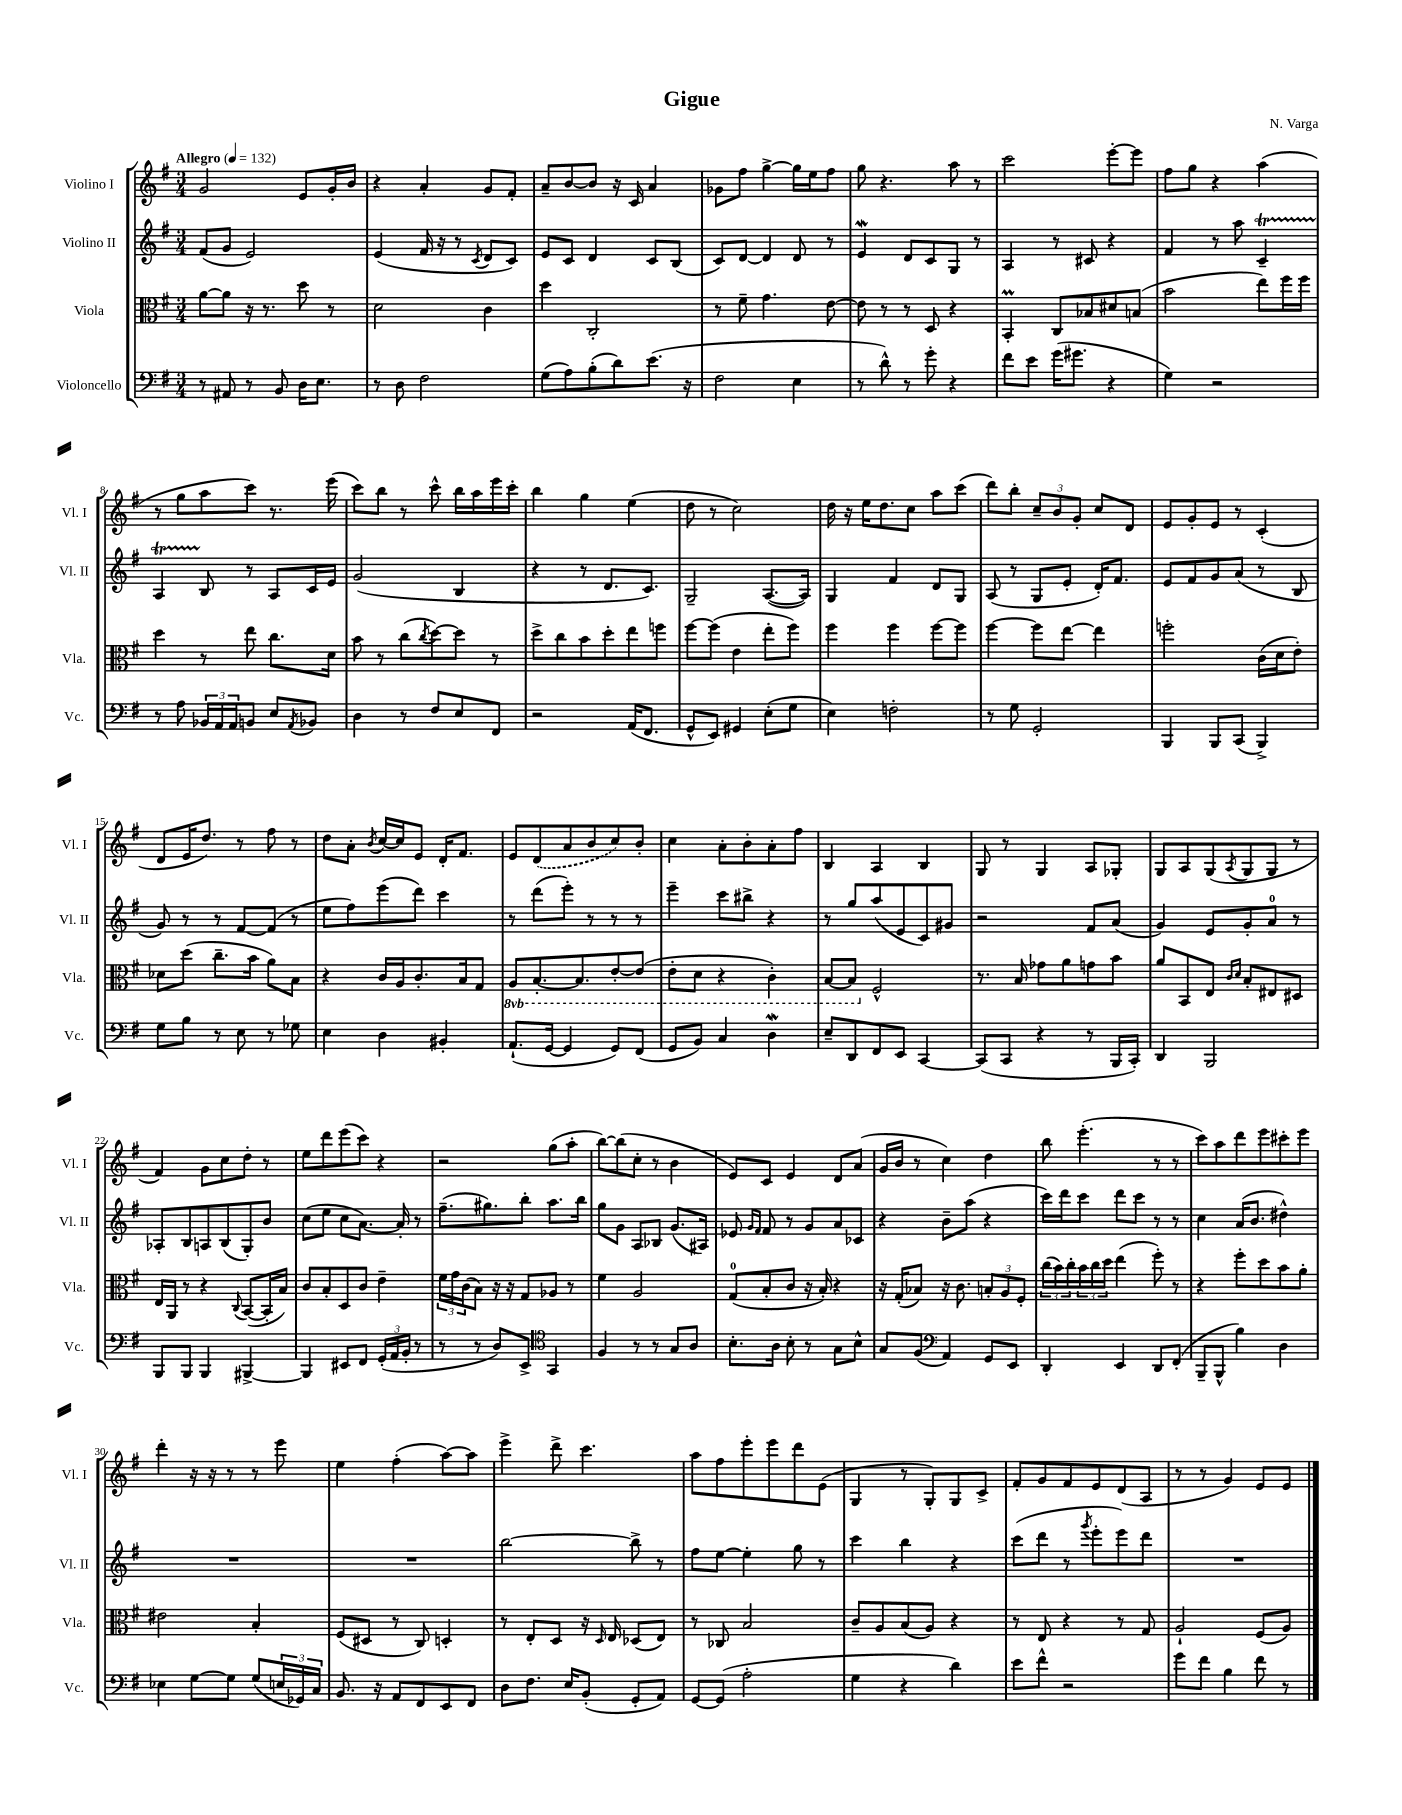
\header { title = "Gigue" composer = "N. Varga" }
<<
\new StaffGroup <<
\new Staff = "s0" \with { instrumentName = "Violino I" shortInstrumentName = "Vl. I" } {
    \clef treble \key g \major \numericTimeSignature \time 3/4 \tempo "Allegro" 4 = 132
    g'2 e'8 g'16-. b'16 |
    r4 a'4-. g'8 fis'8-. |
    a'8-- b'8~ b'8 r16 c'16 a'4 |
    ges'8 fis''8 g''4~-> g''16 e''16 fis''8 |
    g''8 r4. a''8 r8 |
    c'''2 e'''8~-. e'''8 |
    fis''8 g''8 r4 a''4( |
    r8 g''8 a''8 c'''8) r8. e'''16( |
    c'''8) b''8 r8 c'''8-^ b''16 a''16 e'''16 c'''16-. |
    b''4 g''4 e''4( |
    d''8 r8 c''2) |
    d''16 r16 e''16 d''8. c''8 a''8 c'''8( |
    d'''8) b''8-. \tuplet 3/2 { c''8-- b'8 g'8-. } c''8 d'8 |
    e'8 g'8-. e'8 r8 c'4-.( |
    d'8 e'16 d''8.) r8 fis''8 r8 |
    d''8 a'8-. \acciaccatura { b'8 } c''16~ c''16 e'8 d'16-. fis'8. |
    e'8 \once \slurDashed d'8( a'8 b'8 c''8) b'8-. |
    c''4 a'8-. b'8-. a'8-. fis''8 |
    b4 a4 b4 |
    g8 r8 g4 a8 ges8-. |
    g8 a8 g8( \acciaccatura { a8 } g8 g8 r8 |
    fis'4) g'8 c''8 d''8-. r8 |
    e''8 d'''8 e'''8( c'''8) r4 |
    r2 g''8( a''8-. |
    b''8~) b''8( c''8-. r8 b'4 |
    e'8) c'8 e'4 d'8 a'8( |
    g'16 b'16 r8 c''4) d''4 |
    b''8 e'''4.-.( r8 r8 |
    c'''8) a''8 d'''8 e'''8 cis'''8-. e'''8 |
    d'''4-. r16 r16 r8 r8 e'''8 |
    e''4 fis''4-.( a''8~) a''8 |
    e'''4-> d'''8-> c'''4. |
    a''8 fis''8 e'''8-. e'''8 d'''8 e'8( |
    g4 r8 g8-.) g8 c'8-> |
    fis'8-. g'8 fis'8 e'8 d'8( a8 |
    r8 r8 g'4) e'8 e'8 \bar "|." |
}
\new Staff = "s1" \with { instrumentName = "Violino II" shortInstrumentName = "Vl. II" } {
    \clef treble \key g \major \numericTimeSignature \time 3/4
    fis'8( g'8 e'2) |
    e'4( fis'16 r16 r8 \acciaccatura { c'8 } d'8 c'8) |
    e'8 c'8 d'4 c'8 b8( |
    c'8) d'8~ d'4 d'8 r8 |
    e'4\mordent d'8 c'8 g8 r8 |
    a4 r8 cis'8 r4 |
    fis'4 r8 a''8 c'4--\startTrillSpan |
    a4 b8\stopTrillSpan r8 a8 c'16 e'16 |
    g'2( b4 |
    r4 r8 d'8. c'8.) |
    g2-- a8.~( a16) |
    g4 fis'4 d'8 g8 |
    a8( r8 g8 e'8-. d'16-.) fis'8. |
    e'8 fis'8 g'8 a'8( r8 b8 |
    g'8) r8 r8 fis'8~ fis'8( r8 |
    e''8 fis''8) e'''8( d'''8) c'''4 |
    r8 d'''8( e'''8-.) r8 r8 r8 |
    e'''4-- c'''8 bis''8-> r4 |
    r8 g''8 a''8( e'8 c'8) gis'8 |
    r2 fis'8 a'8( |
    g'4) e'8 g'8-. a'8-0 r8 |
    aes8-. b8 a8 b8( g8-.) b'8 |
    c''8( e''8 c''8 a'8.~) a'16-. r8 |
    fis''8.--( gis''8.) b''8-. a''8. b''16 |
    g''8 g'8 a8 bes8 g'8.( ais16) |
    ees'8 \grace { g'16 fis'16 } fis'8 r8 g'8 a'8 ces'8 |
    r4 b'8-- a''8( r4 |
    c'''16) d'''16 c'''8 d'''8 c'''8 r8 r8 |
    c''4 a'16( b'8. dis''4-^) |
    R2. |
    R2. |
    b''2~ b''8-> r8 |
    fis''8 e''8~ e''4-. g''8 r8 |
    c'''4 b''4 r4 |
    c'''8( d'''8 r8 \acciaccatura { g'''8 } e'''8-. e'''8) d'''8 |
    R2. \bar "|." |
}
\new Staff = "s2" \with { instrumentName = "Viola" shortInstrumentName = "Vla." } {
    \clef alto \key g \major \numericTimeSignature \time 3/4 \set Staff.ottavationMarkups = #ottavation-simple-ordinals
    a'8~ a'8 r16 r8. d''8 r8 |
    d'2 c'4 |
    d''4 c2-. |
    r8 fis'8-- g'4. e'8~ |
    e'8 r8 r8 d8 r4 |
    b,4-.\prall c8 bes8 dis'8 b8( |
    b'2 e''8) fis''16 fis''16 |
    d''4 r8 e''8 c''8. d'16 |
    b'8 r8 c''8( \acciaccatura { c''8 } d''8~) d''8 r8 |
    d''8-> c''8 b'8 d''8-. e''8 f''8 |
    fis''8~ fis''8( e'4 e''8-. fis''8) |
    fis''4 fis''4 fis''8~ fis''8 |
    fis''4~ fis''8 e''8~ e''4 |
    f''2-. c'16( d'16 e'8-.) |
    des'8 d''8( c''8.-- b'16 a'8) b8 |
    r4 c'16 a16 c'8.-. b16 g8 |
    \ottava #-1 a,8 b,8.~-. b,8. e8~-. e8( |
    e8-. d8 r4 c4-.) |
    b,8~ b,8 \ottava #0 fis2-^ |
    r8. b16 ges'8 a'8 g'8 b'8 |
    a'8 b,8 e8 \grace { c'16 d'16 } b8-. eis8 dis8 |
    e16 a,16 r8 r4 \appoggiatura { c8 } b,8~( b,16-. b16) |
    c'8 b8-. d8 c'8 e'4-- |
    \tuplet 3/2 { fis'16 g'16 c'16( } b8) r16 r16 g8 aes8 r8 |
    fis'4 a2 |
    g8-0( b8-. c'8 r16 b16-.) r4 |
    r16 g16-.( bes8) r16 c'8. \tuplet 3/2 { b8-. a8 fis8-. } |
    \tuplet 3/2 { c''16( b'16) c''16-. } \tuplet 3/2 { b'16 c''16 d''16 } e''4( fis''8-.) r8 |
    r4 fis''8-. d''8 b'8 a'8-. |
    eis'2 b4-. |
    fis8( dis8 r8 c8) d4-. |
    r8 e8-. d8 r16 \grace { d16 } e16 des8( e8) |
    r8 ces8 b2 |
    c'8-- a8 b8( a8) r4 |
    r8 e8 r4 r8 g8 |
    a2-! fis8( a8) \bar "|." |
}
\new Staff = "s3" \with { instrumentName = "Violoncello" shortInstrumentName = "Vc." } {
    \clef bass \key g \major \numericTimeSignature \time 3/4
    r8 ais,8 r8 b,8 d16 e8. |
    r8 d8 fis2 |
    g8( a8) b8-.( d'8) e'8.( r16 |
    fis2 e4 |
    r8 d'8-^) r8 g'8-. r4 |
    fis'8 e'8 g'16( gis'8. r4 |
    g4) r2 |
    r8 a8 \tuplet 3/2 { bes,16 a,16 a,16 } b,8 e8 \acciaccatura { a,8 } bes,8 |
    d4 r8 fis8 e8 fis,8 |
    r2 a,16( fis,8. |
    g,8-^ e,8) gis,4 e8-.( g8 |
    e4) f2-. |
    r8 g8 g,2-. |
    b,,4 b,,8 c,8( b,,4->) |
    g8 b8 r8 e8 r8 ges8 |
    e4 d4 bis,4-. |
    a,8.-!( g,16~ g,4 g,8) fis,8( |
    g,8 b,8) c4 d4\mordent |
    e8-- d,8 fis,8 e,8 c,4~ |
    c,8( c,8 r4 r8 b,,16 c,16-.) |
    d,4 b,,2 |
    b,,8 b,,8 b,,4 bis,,4~-> |
    bis,,4 eis,8 fis,8 \tuplet 3/2 { g,16-.( a,16 b,16-. } r8 |
    r8 r8 d8) e,8-> \clef tenor g,4 |
    fis4 r8 r8 g8 a8 |
    b8.-. a16 b8-. r8 g8 b8-^ |
    g8 fis8( \clef bass a,4) g,8 e,8 |
    d,4-. e,4 d,8 fis,8-.( |
    b,,8-- b,,8-^ b4) d4 |
    ees4 g8~ g8 g8( \tuplet 3/2 { e16 ges,16) c16 } |
    b,8. r16 a,8 fis,8 e,8 fis,8 |
    d8 fis8. e16 b,8-.( g,8-. a,8) |
    g,8~ g,8( a2-. |
    g4 r4 d'4) |
    e'8 fis'8-^ r2 |
    g'8 fis'8 b4 fis'8 r8 \bar "|." |
}
>>
>>
